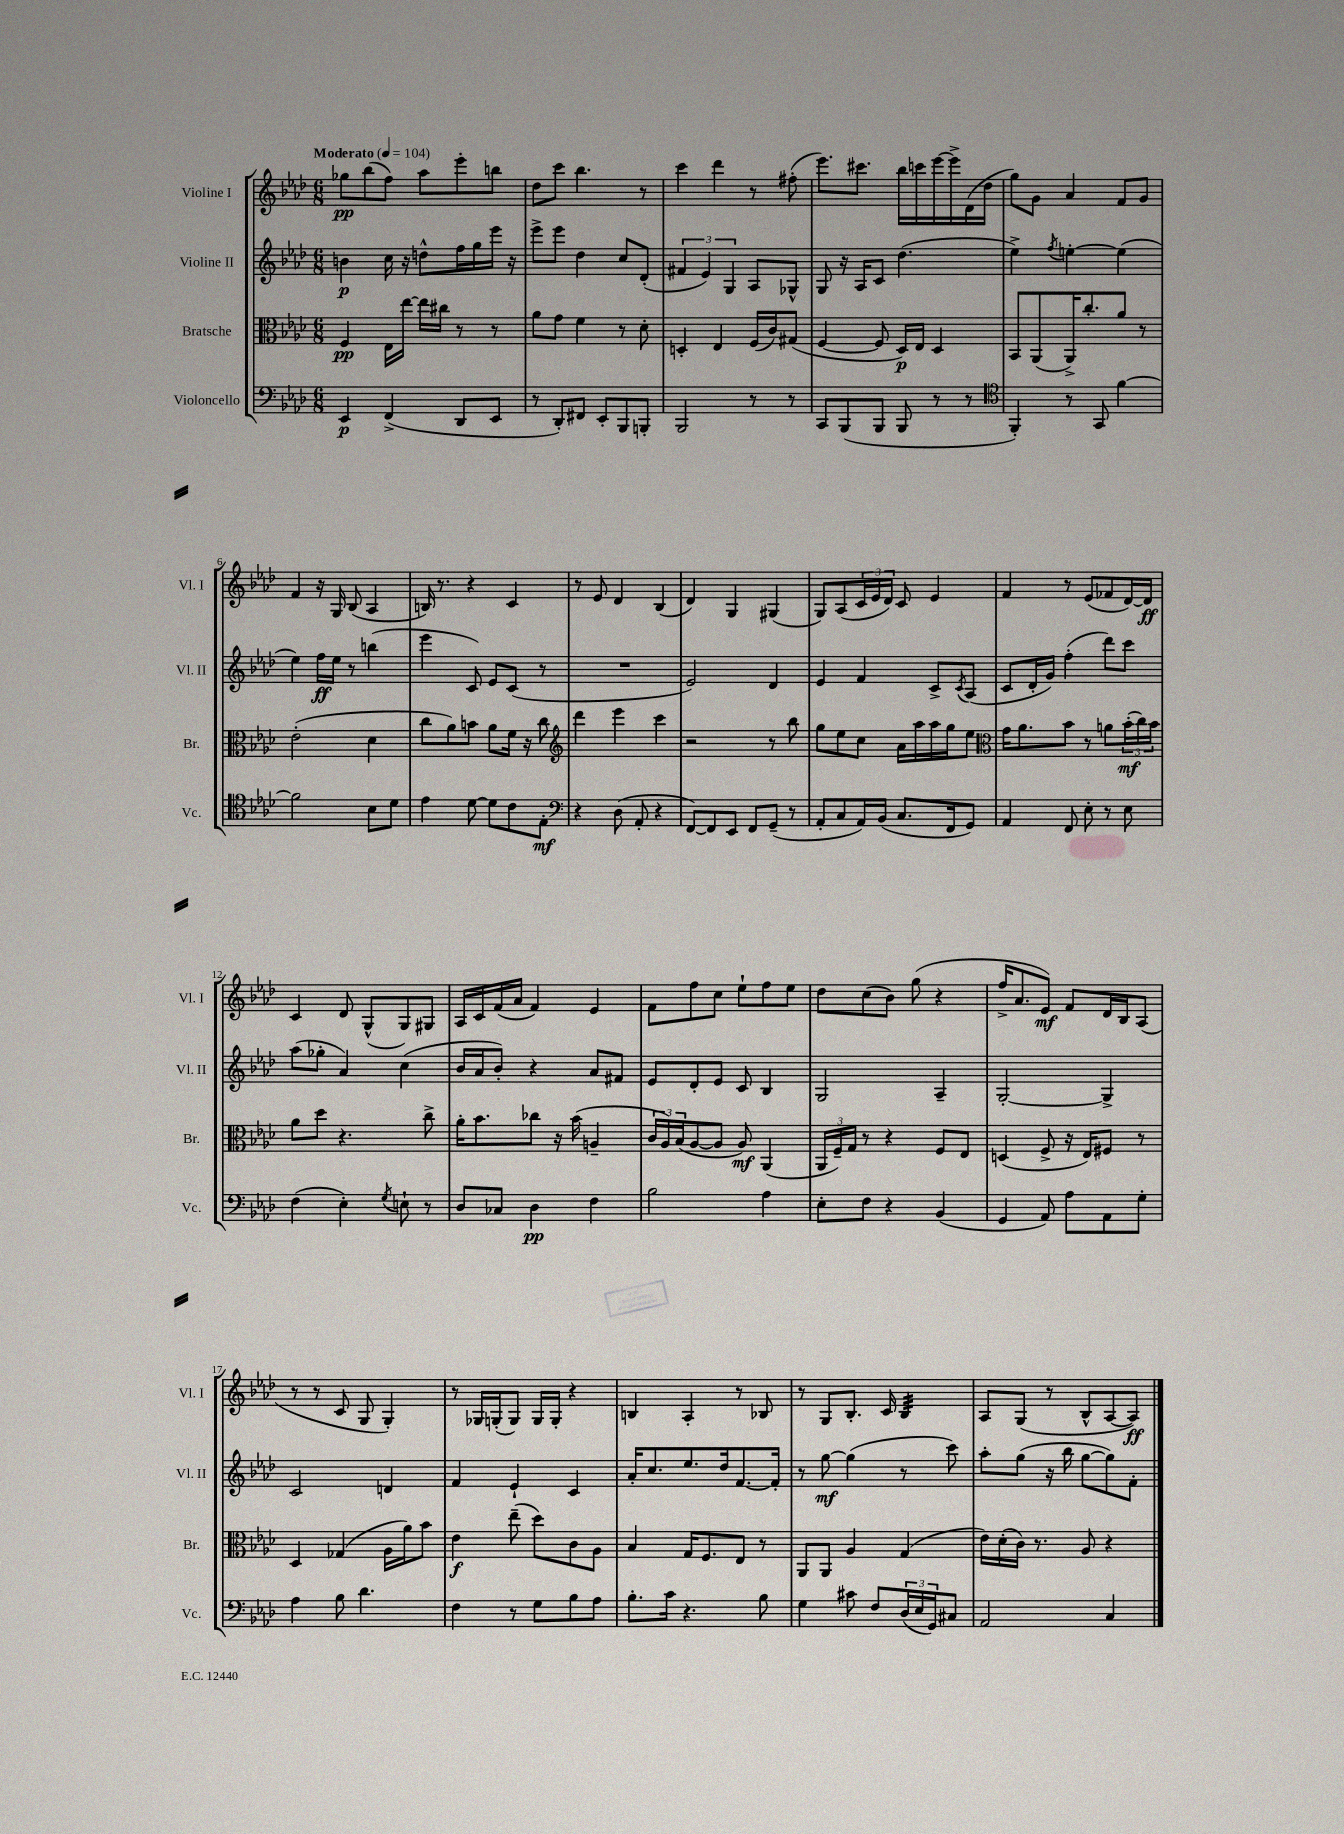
<<
\new StaffGroup <<
\new Staff = "s0" \with { instrumentName = "Violine I" shortInstrumentName = "Vl. I" } {
    \clef treble \key aes \major \numericTimeSignature \time 6/8 \tempo "Moderato" 4 = 104
    ges''8\pp bes''8( f''8) aes''8 ees'''8-. b''8 |
    des''8 c'''8 bes''4. r8 |
    c'''4 des'''4 r8 fis''8-.( |
    ees'''8.) cis'''8. bes''16 c'''16 ees'''16~ ees'''16-> des'16( des''16 |
    g''8) g'8 aes'4 f'8 g'8 |
    f'4 r16 g16 bes8( aes4 |
    b16) r8. r4 c'4 |
    r8 ees'8 des'4 bes4( |
    des'4) g4 gis4( |
    g8) aes8( \tuplet 3/2 { c'16 ees'16 des'16) } c'8 ees'4 |
    f'4 r8 ees'8( fes'8 des'16~) des'16\ff |
    c'4 des'8 g8-^( g8) gis8 |
    aes16 c'16 f'16( aes'16 f'4) ees'4 |
    f'8 f''8 c''8 ees''8-! f''8 ees''8 |
    des''8 c''8( bes'8) g''8( r4 |
    f''16-> aes'8. ees'8\mf) f'8 des'16 bes16 aes8( |
    r8 r8 c'8 g8 g4-.) |
    r8 ges16 g16-.( g8) g16 g16-. r4 |
    b4 aes4-. r8 bes8 |
    r8 g8 bes8.-. c'16 bes4:32 |
    aes8 g8( r8 bes8-^ aes8~ aes8\ff) \bar "|." |
}
\new Staff = "s1" \with { instrumentName = "Violine II" shortInstrumentName = "Vl. II" } {
    \clef treble \key aes \major \numericTimeSignature \time 6/8
    b'4\p c''16 r16 d''8-^ f''16 g''16 ees'''16 r16 |
    ees'''8-> ees'''8 des''4 c''8 des'8-.( |
    \tuplet 3/2 { fis'4 ees'4) g4 } aes8 ges8-^ |
    g8 r16 aes16 c'8 des''4.( |
    ees''4->) \acciaccatura { f''8 } e''4~-. e''4( |
    ees''4) f''16\ff ees''16 r8 b''4( |
    ees'''4 c'8) ees'8 c'8( r8 |
    R2. |
    ees'2) des'4 |
    ees'4 f'4 c'8-> \acciaccatura { c'8 } aes8( |
    c'8 des'16-. g'16) f''4-.( des'''8) c'''8 |
    aes''8( ges''8-. aes'4) c''4( |
    bes'16 aes'16 bes'8-.) r4 aes'8 fis'8 |
    ees'8 des'8-. ees'8 c'8 bes4 |
    g2 aes4-- |
    g2~-. g4-> |
    c'2 d'4 |
    f'4 ees'4-! c'4 |
    aes'16-. c''8. ees''8. des''16 f'8.~ f'16-. |
    r8 g''8~\mf g''4( r8 c'''8) |
    aes''8-. g''8( r16 bes''16 g''8~ g''8) f'8-. \bar "|." |
}
\new Staff = "s2" \with { instrumentName = "Bratsche" shortInstrumentName = "Br." } {
    \clef alto \key aes \major \numericTimeSignature \time 6/8
    f4\pp ees16 ees''16~ ees''16 cis''16 r8 r8 |
    aes'8 g'8 f'4 r8 des'8-. |
    d4-. ees4 f16( c'16) gis8( |
    f4~ f8 des16\p) ees16 des4 |
    bes,8 aes,8( aes,16->) c''8.-. aes'8 r8 |
    ees'2-.( des'4 |
    c''8 aes'8) b'8 aes'8 f'16 r16 c''8 |
    \clef treble des'''4 ees'''4 c'''4 |
    r2 r8 bes''8 |
    g''8 ees''8 c''8 aes'16 aes''16 aes''16 g''16 ees''8 |
    \clef alto g'16 aes'8. bes'8 r8 a'8 \tuplet 3/2 { bes'16-.\mf( c''16) bes'16 } |
    aes'8 des''8 r4. c''8-> |
    aes'16-. bes'8. ces''8 r16 bes'16( a4-- |
    \tuplet 3/2 { c'16 aes16) bes16( } aes8~ aes8 aes8\mf) aes,4( |
    \tuplet 3/2 { aes,16 f16--) g16 } r8 r4 f8 ees8 |
    d4( f8-> r16 ees16) fis8 r8 |
    des4 ges4( aes16 aes'16) bes'8 |
    ees'4\f ees''8--( des''8) c'8 aes8 |
    bes4 g16 f8. ees8 r8 |
    aes,8 aes,8 aes4 g4( |
    ees'16) des'16-.( c'16) r8. aes8 r4 \bar "|." |
}
\new Staff = "s3" \with { instrumentName = "Violoncello" shortInstrumentName = "Vc." } {
    \clef bass \key aes \major \numericTimeSignature \time 6/8
    ees,4\p f,4->( des,8 ees,8 |
    r8 des,8-.) fis,8 ees,8-. bes,,8 b,,8-. |
    bes,,2 r8 r8 |
    c,8 bes,,8( bes,,8 bes,,8 r8 r8 |
    \clef tenor f,4-.) r8 g,8 f'4~ |
    f'2 bes8 des'8 |
    ees'4 des'8~ des'8 c'8 ees8-.\mf |
    \clef bass r4 des8( aes,8-. r4 |
    f,8~) f,8 ees,8 f,8 g,8--( r8 |
    aes,8-. c8 aes,16) bes,16( c8. f,16 g,8) |
    aes,4 f,8 ees8-. r8 ees8 |
    f4( ees4-.) \acciaccatura { g8 } e8-! r8 |
    des8 ces8 des4\pp f4 |
    bes2 aes4 |
    ees8-. f8 r4 bes,4( |
    g,4 aes,8) aes8 aes,8 g8-. |
    aes4 bes8 des'4. |
    f4 r8 g8 bes8 aes8 |
    bes8.-. c'16 r4. bes8 |
    g4 cis'8 f8 \tuplet 3/2 { des16( ees16 g,16) } cis8 |
    aes,2 c4 \bar "|." |
}
>>
>>
